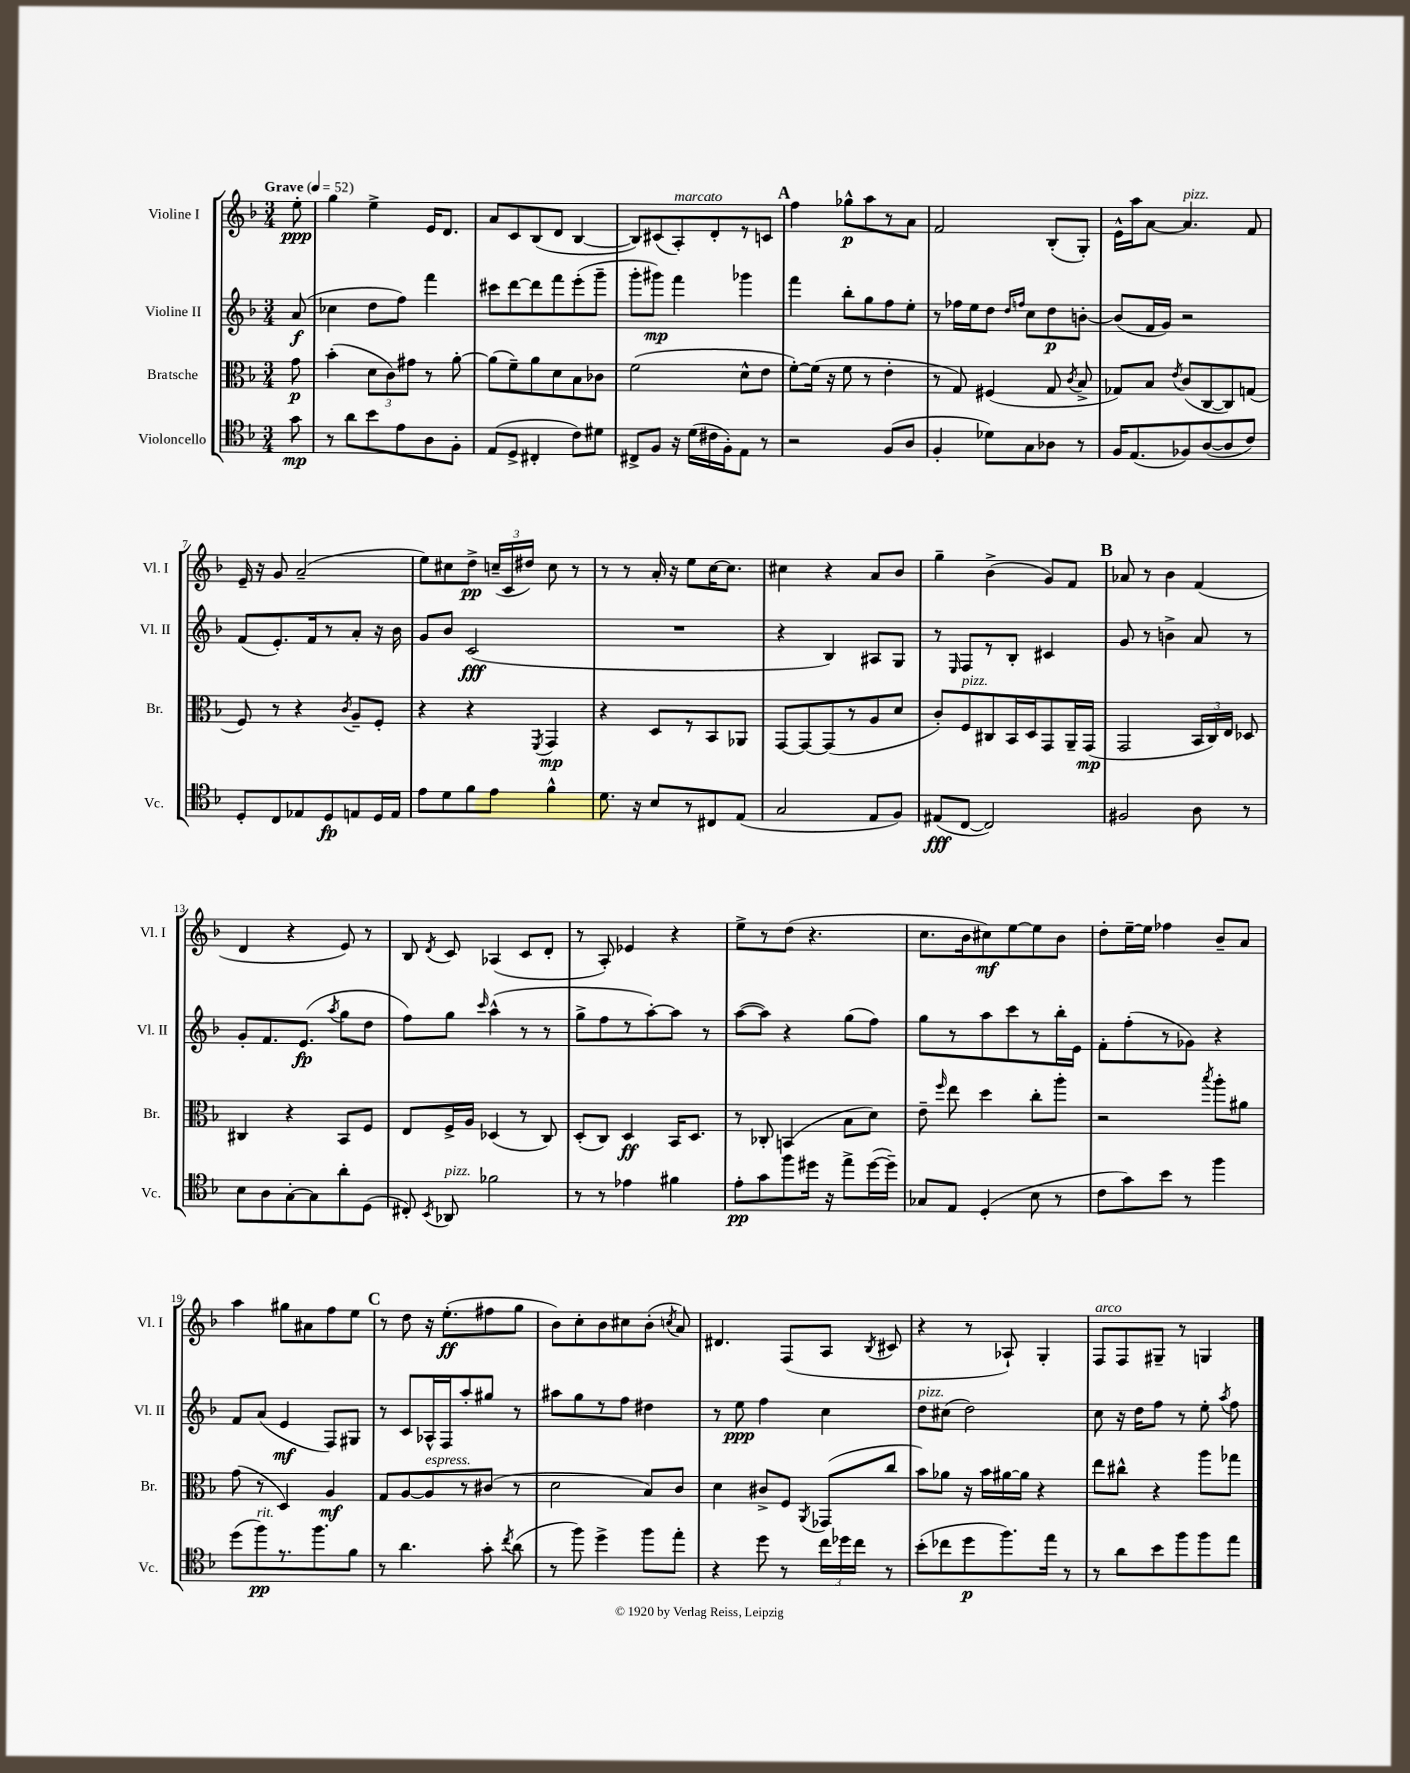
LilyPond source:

<<
\new StaffGroup <<
\new Staff = "s0" \with { instrumentName = "Violine I" shortInstrumentName = "Vl. I" } {
    \clef treble \key f \major \numericTimeSignature \time 3/4 \partial 8 \tempo "Grave" 4 = 52
    \autoBeamOff e''8-.\ppp |
    g''4 e''4-> e'16[ d'8.] |
    a'8[ c'8 bes8( d'8] bes4~ |
    bes8[) cis'8( a8-.^\markup { \italic "marcato" }) d'8-. r8 c'8] |
    \mark \markup { \bold "A" } f''4 ges''8[-^\p a''8 r8 a'8] |
    f'2 bes8[-.( g8]-.) |
    e'16[-^ a''16 a'8]~ a'4.^\markup { \italic "pizz." } f'8 |
    e'16-- r16 g'8 a'2--( |
    e''8[) cis''8 d''8]->\pp \tuplet 3/2 { c''16[--( c'16 dis''16]) } c''8 r8 |
    r8 r8 a'16-. r16 e''8[ c''16~ c''8.] |
    cis''4 r4 a'8[ bes'8] |
    g''4-- bes'4->( g'8[) f'8] |
    \mark \markup { \bold "B" } aes'8 r8 bes'4 f'4( |
    d'4 r4 e'8) r8 |
    bes8 \acciaccatura { d'8 } c'8 aes4( c'8[ d'8]-. |
    r8 a8-.) ees'4 r4 |
    e''8[-> r8 d''8]( r4. |
    c''8.[ bes'16 cis''8\mf) e''8~ e''8 bes'8] |
    d''8[-. e''16~-- e''16] fes''4 bes'8[-- a'8] |
    a''4 gis''8[ ais'8 f''8 e''8] |
    \mark \markup { \bold "C" } r8 d''8 r16 e''8.[-.\ff( fis''8 g''8] |
    bes'8[) c''8-. bes'8 cis''8 bes'8]-.( \acciaccatura { c''8 } a'8) |
    dis'4. f8[( a8] \acciaccatura { bes8 } cis'8 |
    r4 r8 aes8-!) g4-. |
    f8[^\markup { \italic "arco" } f8 gis8]-- r8 g4 \bar "|." |
}
\new Staff = "s1" \with { instrumentName = "Violine II" shortInstrumentName = "Vl. II" } {
    \clef treble \key f \major \numericTimeSignature \time 3/4 \partial 8
    \autoBeamOff a'8\f( |
    ces''4 d''8[ f''8]) f'''4 |
    cis'''8[ d'''8~ d'''8 f'''8 e'''8-.( g'''8]-- |
    g'''8[-. gis'''8]\mp) f'''4 ges'''4 |
    \mark \markup { \bold "A" } f'''4 bes''8[-. g''8 f''8 e''8]-. |
    r8 fes''16[ e''16 d''8] \grace { d''16[ f''16] } c''8[ d''8\p b'8]~-. |
    b'8[( f'16 g'16]) r2 |
    f'8[( e'8.-.) f'16 r8 a'8]-. r16 bes'16 |
    g'8[ bes'8] c'2\fff( |
    R2. |
    r4 bes4) ais8[ g8] |
    r8 \grace { e16 } f8[ r8 bes8]-. cis'4 |
    \mark \markup { \bold "B" } g'8 r8 b'4-> a'8 r8 |
    g'8[-. f'8. e'8.]\fp( \acciaccatura { a''8 } g''8[ d''8] |
    f''8[) g''8] \grace { c'''16 } a''4-^( r8 r8 |
    g''8[-> f''8 r8 a''8~-.) a''8] r8 |
    a''8[~( a''8]) r4 g''8[( f''8]) |
    g''8[ r8 a''8 c'''8 r8 bes''16-. e'16] |
    f'8[-. f''8-.( r8 ges'8]) r4 |
    f'8[ a'8]( e'4\mf f8[) gis8] |
    \mark \markup { \bold "C" } r8 c'8[ aes16-^ f16 a''8-. gis''8] r8 |
    ais''8[ g''8 r8 f''8] dis''4 |
    r8 e''8\ppp f''4 c''4 |
    d''8[^\markup { \italic "pizz." } cis''8]( d''2) |
    c''8 r16 d''16[ f''8] r8 e''8-. \acciaccatura { a''8 } f''8 \bar "|." |
}
\new Staff = "s2" \with { instrumentName = "Bratsche" shortInstrumentName = "Br." } {
    \clef alto \key f \major \numericTimeSignature \time 3/4 \partial 8
    \autoBeamOff g'8\p |
    bes'4-.( \tuplet 3/2 { d'8[ c'8) gis'8] } r8 a'8~-. |
    a'8[( f'8--) a'8 d'8 bes8 ces'8] |
    f'2( d'8[-^ e'8] |
    \mark \markup { \bold "A" } f'8[~-.) f'16]( r16 f'8 r8 e'4-. |
    r8 g8) fis4( g8 \acciaccatura { c'8 } bes8-> |
    ges8[) bes8] \acciaccatura { e'8 } c'8[( c8~ c8) g8]( |
    f8) r8 r4 \acciaccatura { c'8 } a8[-- f8]-. |
    r4 r4 \acciaccatura { f,8 } g,4\mp |
    r4 d8[ r8 bes,8 aes,8] |
    g,8[~ g,8~ g,8( r8 a8 d'8] |
    c'8[-.) f8^\markup { \italic "pizz." } cis8 bes,16 d16 g,8 a,16-- g,16]\mp( |
    \mark \markup { \bold "B" } g,2 \tuplet 3/2 { bes,16[ c16) e16] } des8 |
    cis4 r4 bes,8[ f8] |
    e8[ f16-> a16] des4( r8 c8) |
    d8[-.( c8]) d4\ff bes,16[ d8.] |
    r8 ces8-. b,4( bes8[ d'8]) |
    e'8-- \grace { f''16 } e''8 d''4 c''8[-. a''8]-. |
    r2 \acciaccatura { bes''8 } a''8[-. ais'8] |
    g'8( r8 d4) a4\mf |
    \mark \markup { \bold "C" } g8[ a8~ a8^\markup { \italic "espress." } r8 cis'8]( r8 |
    d'2 bes8[) c'8] |
    d'4 cis'8[-> f8] \acciaccatura { a,8 } ges,8[( c''8] |
    bes'8[) aes'8] r16 bes'16[ ais'16~ ais'16] r4 |
    e''8[ cis''8]-^ r4 a''8[ ges''8] \bar "|." |
}
\new Staff = "s3" \with { instrumentName = "Violoncello" shortInstrumentName = "Vc." } {
    \clef tenor \key f \major \numericTimeSignature \time 3/4 \partial 8
    \autoBeamOff g'8\mp |
    r8 a'8[ bes'8 e'8 a8 f8]-. |
    e8[( d8]-> cis4-. c'8[) dis'8] |
    cis8[-> f8] r16 d'16[( cis'16 f16-.) e8] r8 |
    \mark \markup { \bold "A" } r2 f8[( a8] |
    f4-. des'8[) g8 aes8] r8 |
    f16[ e8.( fes8) a8~( a8 c'8]) |
    d8[-. c8 ees8 d8\fp e8 d16 e16] |
    e'8[ d'8 f'8 e'8] f'4-^ |
    d'8. r16 bes8[ r8 cis8 e8]( |
    g2 e8[ f8]) |
    eis8[\fff( c8]~ c2) |
    \mark \markup { \bold "B" } fis2 a8 r8 |
    bes8[ a8 g8~-. g8 a'8-. d8]( |
    cis8-.) \acciaccatura { bes,8 } aes,8^\markup { \italic "pizz." } fes'2 |
    r8 r8 ees'4 fis'4 |
    e'8[-.\pp g'8 f''8 dis''16] r16 e''8[-> dis''16~( dis''16]--) |
    ges8[ e8] d4-.( bes8 r8 |
    c'8[ g'8) bes'8] r8 f''4 |
    d''8[( f''8\pp^\markup { \italic "rit." }) r8. f''8. f'8] |
    \mark \markup { \bold "C" } r8 a'4. g'8-. \acciaccatura { c''8 } a'8( |
    r8 f''8) d''4-> f''8[ e''8]-. |
    r4 d''8 r8 \tuplet 3/2 { c''16[ des''16 c''16] } r8 |
    bes'8[-.( ces''8 d''8\p f''8.) e''16] r8 |
    r8 a'8[ bes'8 f''8 f''8 e''8] \bar "|." |
}
>>
>>
